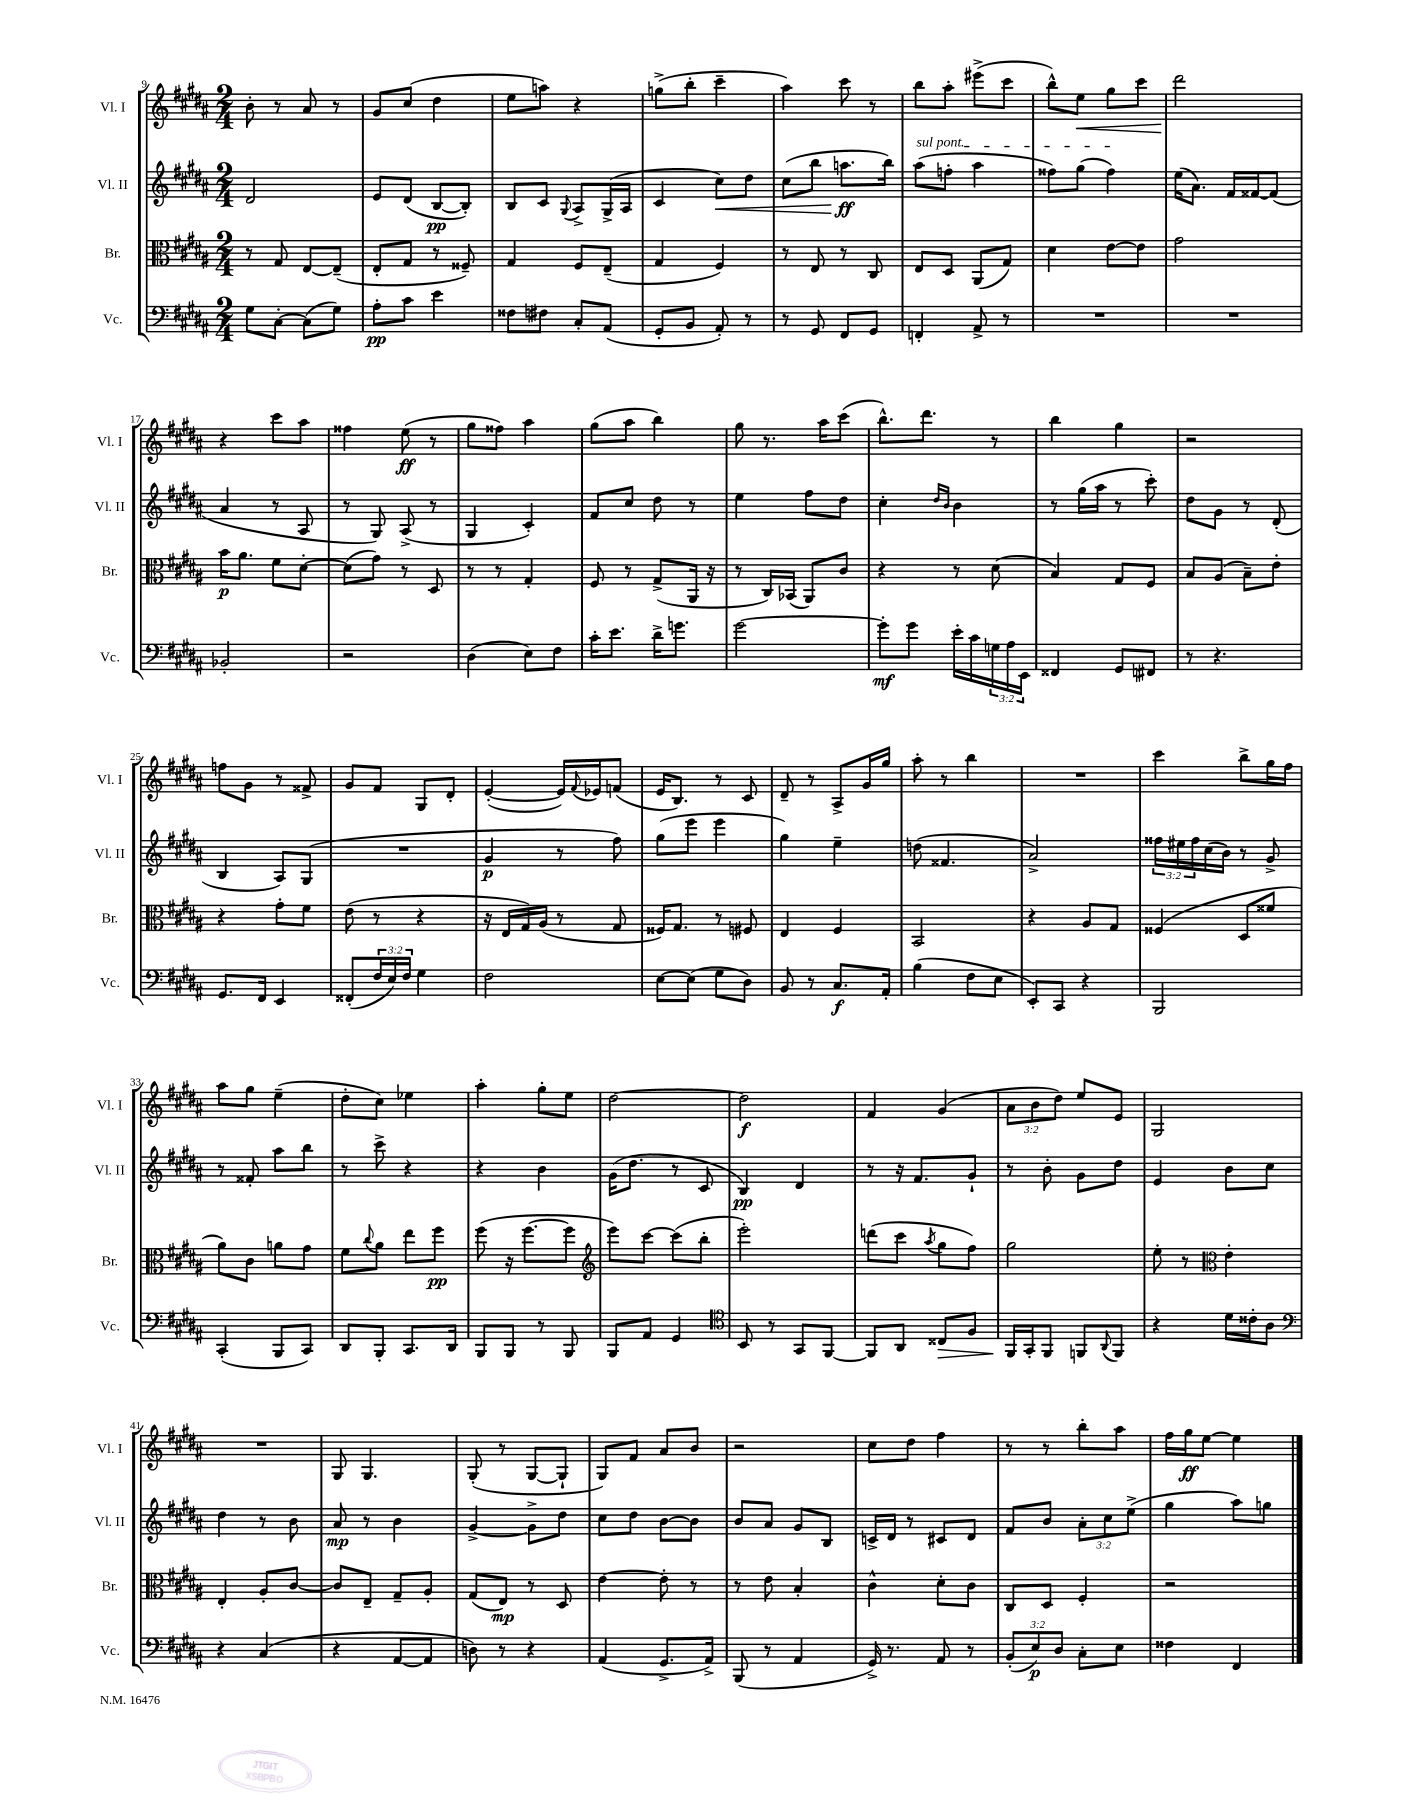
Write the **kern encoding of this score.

**kern	**dynam	**kern	**dynam	**kern	**dynam	**kern	**dynam
*part4	*part4	*part3	*part3	*part2	*part2	*part1	*part1
*staff4	*staff4	*staff3	*staff3	*staff2	*staff2	*staff1	*staff1
*I"Vc.	*	*I"Br.	*	*I"Vl. II	*	*I"Vl. I	*
*I'Vc.	*	*I'Br.	*	*I'Vl. II	*	*I'Vl. I	*
*clefF4	*	*clefC3	*	*clefG2	*	*clefG2	*
*k[f#c#g#d#a#]	*	*k[f#c#g#d#a#]	*	*k[f#c#g#d#a#]	*	*k[f#c#g#d#a#]	*
*M2/4	*	*M2/4	*	*M2/4	*	*M2/4	*
=9	=9	=9	=9	=9	=9	=9	=9
8G#\L	.	8r	.	2d#/	.	8b'\	.
[8C#'\J	.	8G#/	.	.	.	8r	.
(8C#\L]	.	[8E/L	.	.	.	8a#/	.
8G#\J)	.	(8E~/J]	.	.	.	8r	.
=10	=10	=10	=10	=10	=10	=10	=10
8A#'\L	pp	8E'/L	.	8e/L	.	8g#/L	.
8c#\J	.	8G#/J	.	(8d#/J	.	(8cc#/J	.
4e\	.	8r	.	[8B/L	pp	4dd#\	.
.	.	8F##X~/)	.	8B'/J])	.	.	.
=11	=11	=11	=11	=11	=11	=11	=11
8F##X\L	.	4G#/	.	8B/L	.	8ee\L	.
8F#X\J	.	.	.	8c#/J	.	8aan\J)	.
.	.	.	.	8qqG#/	.	.	.
8C#'/L	.	8F#/L	.	8A#^/L	.	4r	.
(8AA#/J	.	(8E~/J	.	(16G#^/L	.	.	.
.	.	.	.	16A#/JJ	.	.	.
=12	=12	=12	=12	=12	=12	=12	=12
8GG#'/L	.	4G#/	.	4c#/	.	(8ggn^\L	.
8BB/J	.	.	.	.	.	8bb'\J	.
!	!	!	!	!	!LO:HP:b	!	!
8AA#'/)	.	4F#/)	.	8cc#\L)	<	4ccc#~\	.
8r	.	.	.	8dd#\J	.	.	.
=13	=13	=13	=13	=13	=13	=13	=13
8r	.	8r	.	(8cc#\L	.	4aa#\)	.
8GG#/	.	8E/	.	8bb\J	.	.	.
8FF#/L	.	8r	.	8.aan\L	ff	8ccc#\	.
8GG#/J	.	8C#/	.	.	.	8r	.
.	.	.	.	16bb\Jk)	[	.	.
=14	=14	=14	=14	=14	=14	=14	=14
!	!	!	!	!LO:TX:a:i:t=sul pont.	!	!	!
4FFn'/	.	8E/L	.	(8aa#\L	.	8bb\L	.
.	.	8D#/J	.	8ffn'\J	.	8aa#'\J	.
8AA#^/	.	(8AA#/L	.	4aa#\	.	(8eee#X^\L	.
8r	.	8G#/J)	.	.	.	8ccc#\J	.
=15	=15	=15	=15	=15	=15	=15	=15
2r	.	4d#\	.	8ff##X\L)	.	8bb^^\L)	.
!	!	!	!	!	!	!	!LO:HP:b
.	.	.	.	(8gg#\J	.	8ee\J	<
.	.	[8e\L	.	4ff##\)	.	8gg#\L	.
.	.	8e\J]	.	.	.	8ccc#\J	.
=16	=16	=16	=16	=16	=16	=16	=16
2r	.	2g#\	.	(16ee\KL	.	2ddd#\	.
.	.	.	.	8.a#\J)	.	.	.
.	.	.	.	16f#/LL	.	.	.
.	.	.	.	[16f##X/J	.	.	.
.	.	.	.	(8f##/J]	.	.	.
.	.	.	.	.	.	.	[
!!LO:LB:g=z
=17	=17	=17	=17	=17	=17	=17	=17
2BB-X'/	.	16b\KL	p	4a#/	.	4r	.
.	.	8.a#\J	.	.	.	.	.
.	.	8f#\L	.	8r	.	8ccc#\L	.
.	.	[8d#'\J	.	8A#/	.	8aa#\J	.
=18	=18	=18	=18	=18	=18	=18	=18
2r	.	(8d#\L]	.	8r	.	4ff##X\	.
.	.	8g#\J)	.	8G#/)	.	.	.
.	.	8r	.	(8A#^/	.	(8ee\	ff
.	.	8D#/	.	8r	.	8r	.
=19	=19	=19	=19	=19	=19	=19	=19
(4D#\	.	8r	.	4G#/	.	8gg#\L	.
.	.	8r	.	.	.	8ff##X\J)	.
8E\L)	.	4G#'/	.	4c#'/)	.	4aa#\	.
8F#\J	.	.	.	.	.	.	.
=20	=20	=20	=20	=20	=20	=20	=20
16c#'\KL	.	8F#/	.	8f#/L	.	(8gg#\L	.
8.e\J	.	.	.	.	.	.	.
.	.	8r	.	8cc#/J	.	8aa#\J	.
16d#^\KL	.	(8G#^/L	.	8dd#\	.	4bb\)	.
8.gn\J	.	.	.	.	.	.	.
.	.	16AA#/Jk	.	8r	.	.	.
.	.	16r	.	.	.	.	.
=21	=21	=21	=21	=21	=21	=21	=21
[2g#\	.	8r	.	4ee\	.	8gg#\	.
.	.	16C#/LL)	.	.	.	8.r	.
.	.	(16BB-X/JJ	.	.	.	.	.
.	.	8AA#/L)	.	8ff#\L	.	.	.
.	.	.	.	.	.	16aa#\KL	.
.	.	8c#/J	.	8dd#\J	.	(8ccc#\J	.
=22	=22	=22	=22	=22	=22	=22	=22
8g#'\L]	mf	4r	.	4cc#'\	.	8.bb^^\L)	.
8g#\J	.	.	.	.	.	.	.
.	.	.	.	.	.	8.ddd#\J	.
.	.	.	.	16qqdd#/LL	.	.	.
.	.	.	.	16qqb/JJ	.	.	.
16e'\LL	.	8r	.	4b\	.	.	.
16c#\	.	.	.	.	.	.	.
24Gn\	.	(8d#\	.	.	.	8r	.
24A#\	.	.	.	.	.	.	.
24EE\JJ	.	.	.	.	.	.	.
=23	=23	=23	=23	=23	=23	=23	=23
4FF##X/	.	4B/)	.	8r	.	4bb\	.
.	.	.	.	(16gg#\LL	.	.	.
.	.	.	.	16aa#\JJ	.	.	.
8GG#/L	.	8G#/L	.	8r	.	4gg#\	.
8FF#X/J	.	8F#/J	.	8ccc#'\)	.	.	.
=24	=24	=24	=24	=24	=24	=24	=24
8r	.	8B/L	.	8dd#\L	.	2r	.
4.r	.	(8A#/J	.	8g#\J	.	.	.
.	.	8B~\L)	.	8r	.	.	.
.	.	8e'\J	.	(8d#'/	.	.	.
!!LO:LB:g=z
=25	=25	=25	=25	=25	=25	=25	=25
8.GG#/L	.	4r	.	4B/	.	8ffn\L	.
.	.	.	.	.	.	8g#\J	.
16FF#/Jk	.	.	.	.	.	.	.
4EE/	.	8g#'\L	.	8A#/L)	.	8r	.
.	.	8f#\J	.	(8G#/J	.	8f##X^/	.
=26	=26	=26	=26	=26	=26	=26	=26
(8FF##X'/L	.	(8e\	.	2r	.	8g#/L	.
24F#/L	.	8r	.	.	.	8f#/J	.
24E/)	.	.	.	.	.	.	.
24F#/JJ	.	.	.	.	.	.	.
4G#\	.	4r	.	.	.	8G#/L	.
.	.	.	.	.	.	8d#'/J	.
=27	=27	=27	=27	=27	=27	=27	=27
2F#\	.	16r	.	4g#/	p	([4e'/	.
.	.	16E/LL	.	.	.	.	.
.	.	16G#/)	.	.	.	.	.
.	.	(16A#/JJ	.	.	.	.	.
.	.	8r	.	8r	.	16e/LL])	.
.	.	.	.	.	.	8qqf#/	.
.	.	.	.	.	.	16e-X/J	.
.	.	8G#/	.	8ff#\)	.	(8fn/J	.
=28	=28	=28	=28	=28	=28	=28	=28
[8E\L	.	16F##X/KL)	.	(8gg#\L	.	16e/KL	.
.	.	8.G#/J	.	.	.	8.B/J)	.
(8E\J]	.	.	.	8eee\J	.	.	.
8G#\L	.	8r	.	4eee\	.	8r	.
8D#\J)	.	8F#X/	.	.	.	8c#/	.
=29	=29	=29	=29	=29	=29	=29	=29
8BB/	.	4E/	.	4gg#\)	.	8d#~/	.
8r	.	.	.	.	.	8r	.
8.C#/L	f	4F#/	.	4ee~\	.	8A#^/L	.
.	.	.	.	.	.	16g#/L	.
16AA#'/Jk	.	.	.	.	.	16gg#/JJ	.
=30	=30	=30	=30	=30	=30	=30	=30
(4B\	.	2BB/	.	(8ddn\	.	8aa#'\	.
.	.	.	.	4.f##X/	.	8r	.
8F#\L	.	.	.	.	.	4bb\	.
8E\J	.	.	.	.	.	.	.
=31	=31	=31	=31	=31	=31	=31	=31
8EE'/L)	.	4r	.	2a#^/)	.	2r	.
8CC#/J	.	.	.	.	.	.	.
4r	.	8A#/L	.	.	.	.	.
.	.	8G#/J	.	.	.	.	.
=32	=32	=32	=32	=32	=32	=32	=32
2BBB/	.	(4F##X/	.	24ff##X\LL	.	4ccc#\	.
.	.	.	.	24ee#X\	.	.	.
.	.	.	.	24ff##\	.	.	.
.	.	.	.	(16cc#\	.	.	.
.	.	.	.	16b\JJ)	.	.	.
.	.	8D#/L	.	8r	.	8bb^\L	.
.	.	8f##X/J	.	8g#^/	.	16gg#\L	.
.	.	.	.	.	.	16ff#\JJ	.
!!LO:LB:g=z
=33	=33	=33	=33	=33	=33	=33	=33
(4CC#'/	.	8a#\L)	.	8r	.	8aa#\L	.
.	.	8c#\J	.	8f##X'/	.	8gg#\J	.
8BBB/L	.	8an\L	.	8aa#\L	.	(4ee~\	.
8CC#/J)	.	8g#\J	.	8bb\J	.	.	.
=34	=34	=34	=34	=34	=34	=34	=34
8DD#/L	.	8f#\L	.	8r	.	8dd#'\L	.
.	.	8qqcc#/	.	.	.	.	.
8BBB'/J	.	8a#\J	.	8ccc#^\	.	8cc#\J)	.
8.CC#/L	.	8ee\L	.	4r	.	4ee-X\	.
.	.	8ff#\J	pp	.	.	.	.
16DD#/Jk	.	.	.	.	.	.	.
=35	=35	=35	=35	=35	=35	=35	=35
8BBB/L	.	(8ff#\	.	4r	.	4aa#'\	.
8BBB/J	.	16r	.	.	.	.	.
.	.	[8.ff#\L	.	.	.	.	.
8r	.	.	.	4b\	.	8gg#'\L	.
8BBB/	.	8ff#\J]	.	.	.	8ee\J	.
=36	=36	=36	=36	=36	=36	=36	=36
*	*	*clefG2	*	*	*	*	*
8BBB/L	.	8eee\L)	.	(16g#\KL	.	[2dd#\	.
.	.	.	.	8.dd#\J	.	.	.
8AA#/J	.	[8ccc#\J	.	.	.	.	.
4GG#/	.	(8ccc#\L]	.	8r	.	.	.
.	.	8bb'\J	.	8c#/	.	.	.
=37	=37	=37	=37	=37	=37	=37	=37
*clefC4	*	*	*	*	*	*	*
8BB/	.	2eee'\)	.	4B/)	pp	2dd#\]	f
8r	.	.	.	.	.	.	.
8GG#/L	.	.	.	4d#/	.	.	.
[8FF#/J	.	.	.	.	.	.	.
=38	=38	=38	=38	=38	=38	=38	=38
8FF#/L]	.	(8dddn\L	.	8r	.	4f#/	.
8AA#/J	.	8ccc#\J	.	16r	.	.	.
.	.	.	.	8.f#/L	.	.	.
.	.	8qaa#/	.	.	.	.	.
!	!LO:HP:b	!	!	!	!	!	!
8C##X/L	>	8gg#\L	.	.	.	(4g#/	.
8F#/J	.	8ff#\J)	.	8g#`/J	.	.	.
=39	=39	=39	=39	=39	=39	=39	=39
16FF#/LL	.	2gg#\	.	8r	.	12a#\L	.
16GG#'/J	]	.	.	.	.	.	.
.	.	.	.	.	.	12b\	.
8FF#/J	.	.	.	8b'\	.	.	.
.	.	.	.	.	.	12dd#\J)	.
8FFn/L	.	.	.	8g#\L	.	8ee/L	.
8qqAA#/	.	.	.	.	.	.	.
8FF/J	.	.	.	8dd#\J	.	8e/J	.
=40	=40	=40	=40	=40	=40	=40	=40
4r	.	8ee'\	.	4e/	.	2G#/	.
.	.	8r	.	.	.	.	.
*	*	*clefC3	*	*	*	*	*
16d#\LL	.	4e'\	.	8b\L	.	.	.
16c##X'\J	.	.	.	.	.	.	.
8A#\J	.	.	.	8cc#\J	.	.	.
!!LO:LB:g=z
=41	=41	=41	=41	=41	=41	=41	=41
*clefF4	*	*	*	*	*	*	*
4r	.	4E'/	.	4dd#\	.	2r	.
(4C#/	.	8A#'/L	.	8r	.	.	.
.	.	[8c#/J	.	8b\	.	.	.
=42	=42	=42	=42	=42	=42	=42	=42
4r	.	8c#/L]	.	8a#/	mp	8G#/	.
.	.	8E~/J	.	8r	.	4.G#/	.
[8AA#/L	.	8G#~/L	.	4b\	.	.	.
8AA#/J]	.	8A#'/J	.	.	.	.	.
=43	=43	=43	=43	=43	=43	=43	=43
8Dn\)	.	(8G#/L	.	[4g#^/	.	(8G#'/	.
8r	.	8E/J)	mp	.	.	8r	.
4r	.	8r	.	8g#^\L]	.	[8G#/L	.
.	.	8D#/	.	8dd#\J	.	8G#`/J]	.
=44	=44	=44	=44	=44	=44	=44	=44
(4AA#/	.	[4e\	.	8cc#\L	.	8G#/L)	.
.	.	.	.	8dd#\J	.	8f#/J	.
8.GG#^/L	.	8e'\]	.	[8b\L	.	8a#/L	.
.	.	8r	.	8b\J]	.	8b/J	.
16AA#^/Jk)	.	.	.	.	.	.	.
=45	=45	=45	=45	=45	=45	=45	=45
(8BBB/	.	8r	.	8b/L	.	2r	.
8r	.	8e\	.	8a#/J	.	.	.
4AA#/	.	4B'/	.	8g#/L	.	.	.
.	.	.	.	8B/J	.	.	.
=46	=46	=46	=46	=46	=46	=46	=46
16GG#^/)	.	4c#^^\	.	16cn^/LL	.	8cc#\L	.
8.r	.	.	.	16d#/JJ	.	.	.
.	.	.	.	8r	.	8dd#\J	.
8AA#/	.	8d#'\L	.	8c#X/L	.	4ff#\	.
8r	.	8c#\J	.	8d#/J	.	.	.
=47	=47	=47	=47	=47	=47	=47	=47
(12BB'/L	.	8C#/L	.	8f#/L	.	8r	.
12E/)	p	.	.	.	.	.	.
.	.	8D#/J	.	8b/J	.	8r	.
12D#/J	.	.	.	.	.	.	.
8C#'\L	.	4F#'/	.	12a#'\L	.	8bb'\L	.
.	.	.	.	12cc#\	.	.	.
8E\J	.	.	.	.	.	8aa#\J	.
.	.	.	.	(12ee^\J	.	.	.
=48	=48	=48	=48	=48	=48	=48	=48
4F##X\	.	2r	.	4gg#\	.	16ff#\LL	.
.	.	.	.	.	.	16gg#\J	ff
.	.	.	.	.	.	[8ee\J	.
4FF#/	.	.	.	8aa#\L)	.	4ee\]	.
.	.	.	.	8ggn\J	.	.	.
==	==	==	==	==	==	==	==
*-	*-	*-	*-	*-	*-	*-	*-
